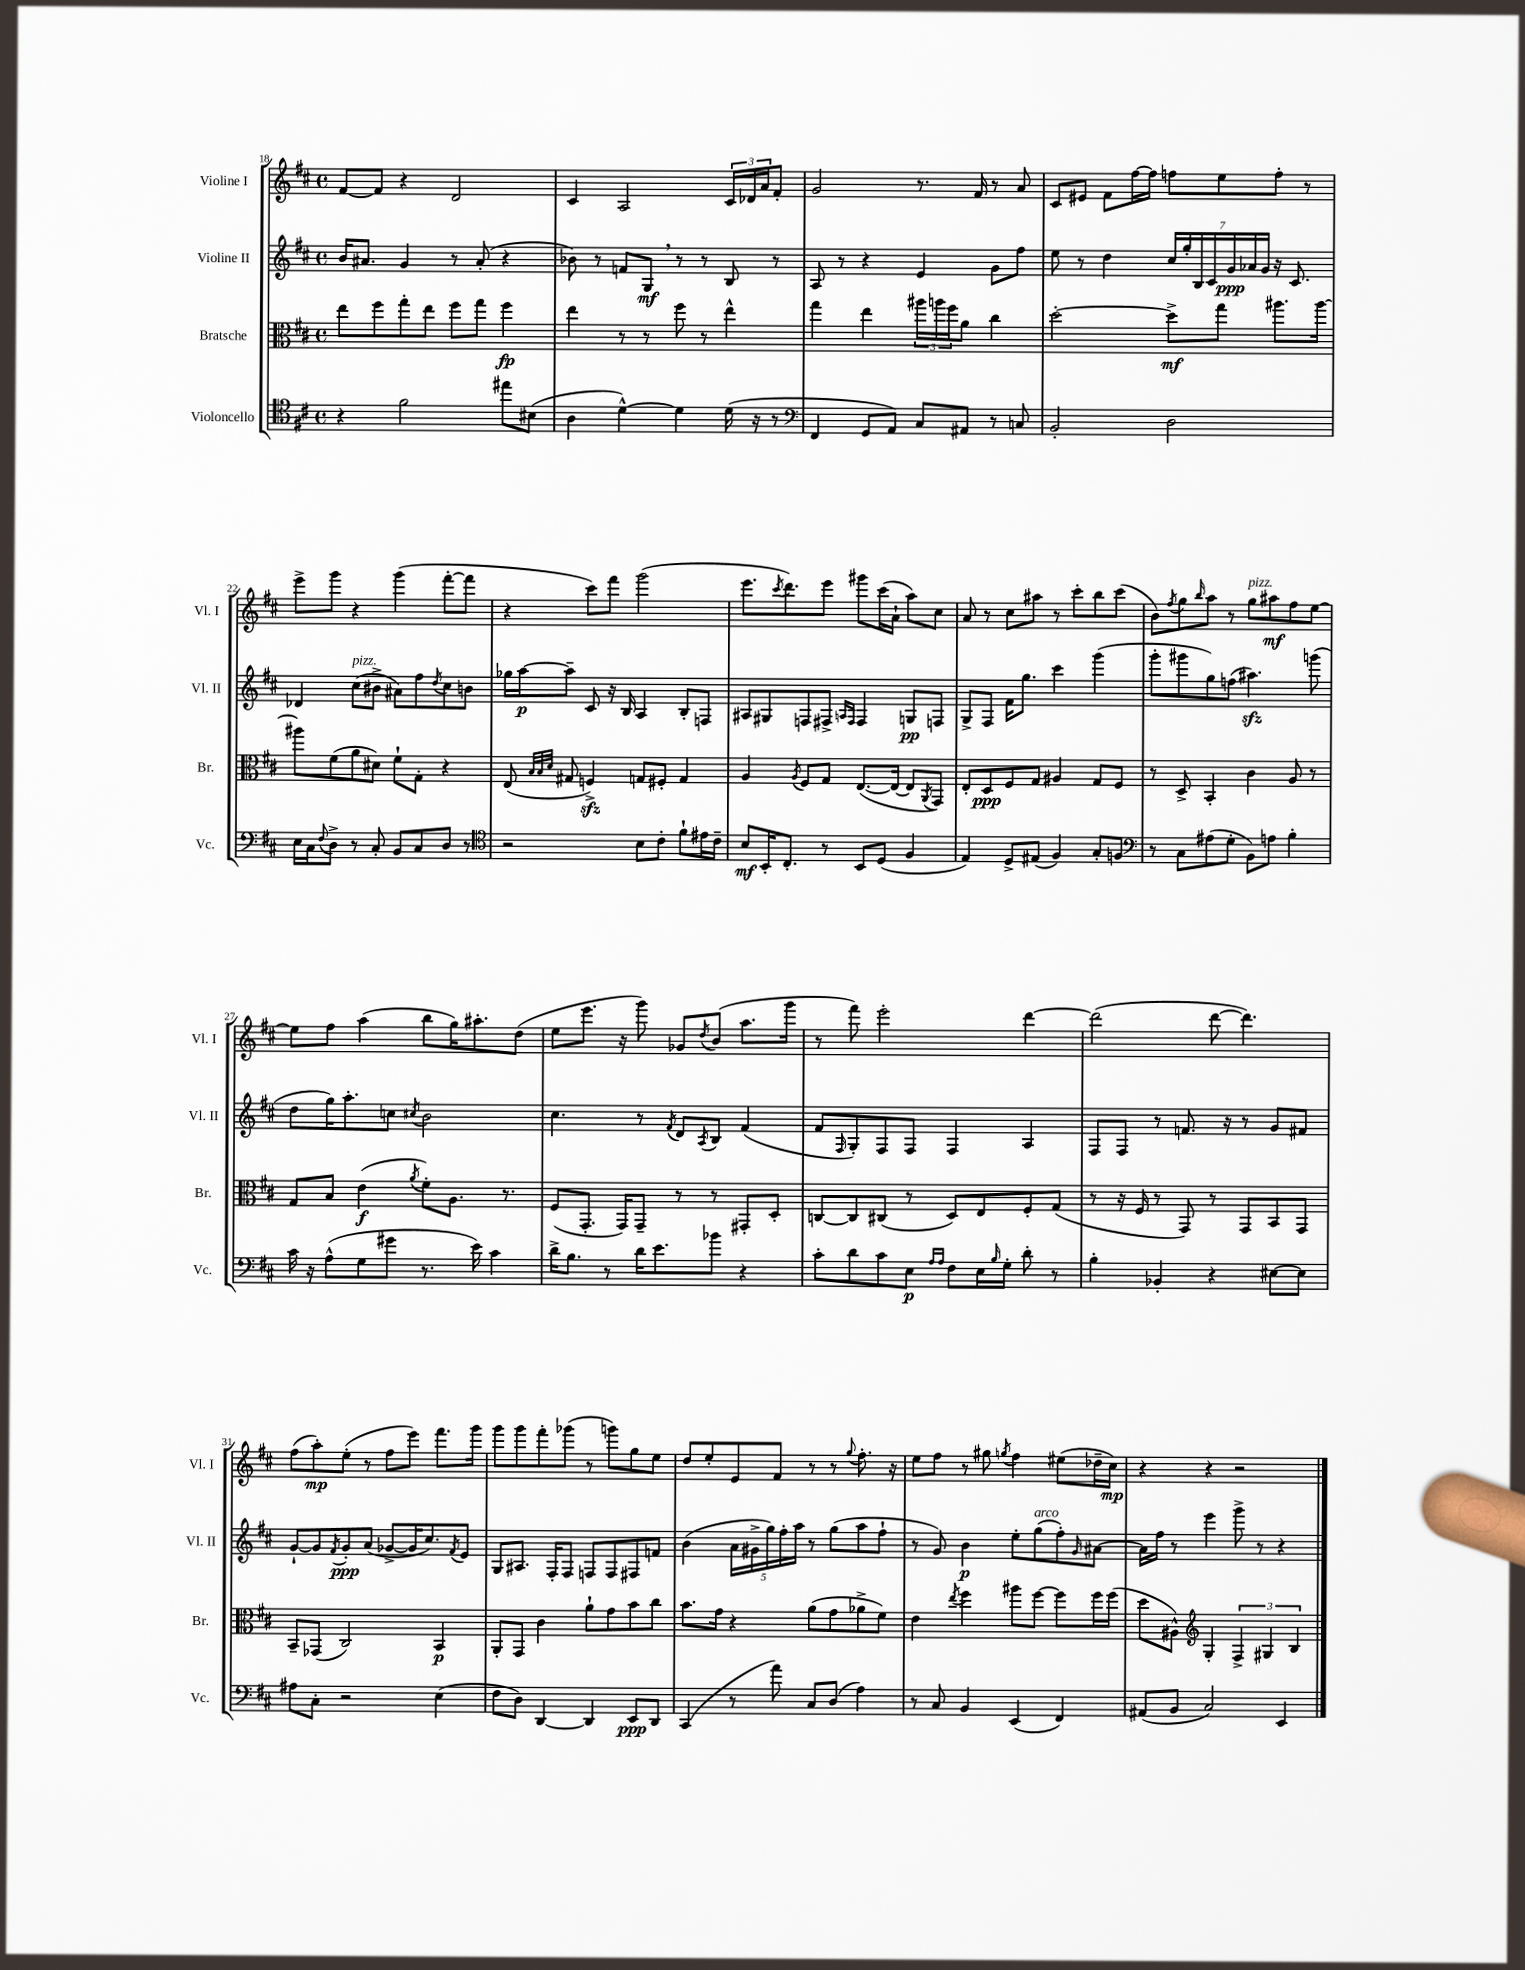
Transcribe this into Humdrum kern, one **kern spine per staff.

**kern	**kern	**kern	**kern
*staff4	*staff3	*staff2	*staff1
*clefC4	*clefC3	*clefG2	*clefG2
*k[f#c#]	*k[f#c#]	*k[f#c#]	*k[f#c#]
*M4/4	*M4/4	*M4/4	*M4/4
*met(c)	*met(c)	*met(c)	*met(c)
4r	8ee	16b	[8f#
.	.	8.a#	.
.	8ff#	.	8f#]
2f#	8gg'	4g	4r
.	8ee	.	.
.	8ff#	8r	2d
.	8gg	(8a#'	.
8ee#	4ff#	4r	.
(8B#	.	.	.
=	=	=	=
4A	4ee	8b-)	4c#
.	.	8r	.
[4d^^)	8r	8f	2A
.	8r	8G	.
4d]	8ff#	8r	.
.	8r	8r	.
(16d	4ee^^	8B	24c#
.	.	.	24d-
16r	.	.	.
.	.	.	24a
8r	.	8r	8f#'
=	=	=	=
*clefF4	*	*	*
4FF#	4gg	8A	2g
.	.	8r	.
8GG	4ee	4r	.
8AA)	.	.	.
8C#	24aa#	4e	8.r
.	24aa	.	.
.	24ff#	.	.
8AA#	8a	.	.
.	.	.	16f#
8r	4cc#	8g	8r
8C	.	8ff#	8a
=	=	=	=
2BB'	[2dd'	8ee	8c#
.	.	8r	8e#
.	.	4dd	8f#
.	.	.	[16ff#
.	.	.	16ff#]
2D	8dd^]	28cc#	8ff
.	.	28gg'	.
.	.	28B	.
.	.	28c#	.
.	8gg	.	8ee
.	.	28g	.
.	.	28a-	.
.	.	28g	.
.	8.aa#	16r	8ff'
.	.	8.c#	.
.	.	.	8r
.	[16aa#	.	.
=	=	=	=
16E	8aa#]	4d-	8eee^
16C#	.	.	.
8qqF#	.	.	.
8D^	(8f#	.	8ggg
8r	8a	(8cc#	4r
8C#'	8d#)	8b#^	.
8BB	8f#`	8a#)	(4ggg
8C#	8G'	8ff#	.
.	.	8qdd	.
8D	4r	8cc#	[8fff#'
8r	.	8b	8fff#]
=	=	=	=
*clefC4	*	*	*
2r	(8E	16gg-	4r
.	.	[16aa	.
.	32qqB	.	.
.	32qqB	.	.
.	32qqd	.	.
.	8G#	8aa~]	.
.	4F^)	8c#	8ccc#)
.	.	16r	8fff#
.	.	16B	.
8B	8G	4A	(2ggg
8c#'	8F#'	.	.
8f#`	4G	8B'	.
16e#	.	8F	.
16c#~	.	.	.
=	=	=	=
8B	4A	8A#	8.eee
16BB'	.	8G#	.
.	.	.	8qccc#
8.C#'	.	.	8.ddd)
.	8qA	.	.
.	8F#	8F	.
8r	8G	8F#^	8eee
.	.	16qqA	.
.	.	16qqF#	.
8BB	([8.E	4F#	8ggg#
(8D	.	.	(16ccc#
.	16E_	.	16a`
4F#	8E]	8G	8aa)
.	8qAA	.	.
.	8GG)	8F	8cc#
=	=	=	=
4E)	8E'	8G^	8a
.	8D	8F#	8r
8D^	8F#	16f#	8cc#
.	.	8.gg	.
(8E#	8G	.	8aa#
4F#)	4A#	4ccc#	8r
.	.	.	8ccc#'
8G'	8G	(4ggg	8bb
8F	8F#	.	(8ccc#
=	=	=	=
*clefF4	*	*	*
8r	8r	8ggg'	8b)
.	.	.	8qff#
8C#	8D^	8ggg#	8gg
.	.	.	16qqbb
(8A#	4BB'	8gg)	8aa
8G'	.	(8ff	8r
8BB)	4c#	4.aa#)	8gg
8A	.	.	8aa#
4B'	8A	.	8ff#
.	8r	(8ggg	[8ee
=	=	=	=
16c#	8G	8dd	8ee]
16r	.	.	.
(8A^^	8B	16gg)	8ff#
.	.	8.aa'	.
8G	(4e	.	(4aa
8g#	.	8cc	.
.	8qa	8qcc#	.
8.r	8f#')	2b	8bb
.	8.A	.	16gg)
16e)	.	.	8.aa#'
4c#	.	.	.
.	8.r	.	.
.	.	.	(8dd
=	=	=	=
16d^	(8F#	4.cc#	8ee
8.B	.	.	.
.	8.GG'	.	8.eee
8r	.	.	.
.	16GG)	.	16r
16d	8GG~	8r	8ggg)
8.e	.	.	.
.	.	8qf#	.
.	8r	8d	8g-
.	.	8qA	8qdd
8b-	8r	8B	(8b
4r	8GG#'	(4f#	8.aa
.	8D'	.	.
.	.	.	16ggg
=	=	=	=
8c#'	[8C	8f#	8r
.	.	16qqF#	.
8d	8C]	8G')	8fff#)
8c#	(8C#	8F#	2eee'
8E	8r	8F#	.
16qqA	.	.	.
16qqA	.	.	.
8F#	8D)	4F#	.
16E	8E	.	.
16qqB	.	.	.
16G'	.	.	.
8d'	8F#'	4A	[4ddd
8r	(8G	.	.
=	=	=	=
4B'	8r	8F#	(2ddd]
.	16r	8F#	.
.	16F#	.	.
4BB-'	8r	8r	.
.	8GG)	8.f	.
4r	8r	.	[8ddd
.	.	16r	.
.	8GG	8r	4.ddd])
[8E#	8BB	8g	.
8E#]	8GG	8f#	.
=	=	=	=
8A#	8BB~	[8g`	(8ff#
8C#'	(8GG-	8g]	8aa')
.	.	8qf#	.
2r	2C#)	8g'	(8ee'
.	.	(8a	8r
.	.	[8g-^	8ff#
.	.	16g-]	8eee)
.	.	8.cc#)	.
(4E	4BB	.	8.fff#
.	.	8qf#	.
.	.	8e	.
.	.	.	16ggg
=	=	=	=
8F#	8AA'	8G	8ggg
8D)	8GG	8.A#	8ggg
[4DD	4c#	.	8fff#'
.	.	16F#'	.
.	.	8F#	(8ggg-
4DD]	8a`	8F	8r
.	8g	8F	8ggg)
8EE	8b	8F#	8gg
8DD	8cc#	8f	8ee
=	=	=	=
(4CC#	8.b	(4b	8dd
.	.	.	8ee'
.	16g	.	.
8r	4r	20a	8e
.	.	20g#^	.
.	.	20gg)	.
8a)	.	.	8f#
.	.	20ff#'	.
.	.	20aa	.
8C#	(8a	8r	8r
(8D	8g	(8gg	8r
.	.	.	8qqgg
4A)	8a-^	8aa	8.ff#'
.	8f#)	8ff#`	.
.	.	.	16r
=	=	=	=
8r	4e	8r	8ee
8C#	.	8g)	8ff#
.	8qee	.	.
4BB	4ff#	4b	8r
.	.	.	8gg#
.	.	.	8qgg
(4EE	8aa#	8ee'	4ff#
.	[8ff#	(8gg	.
4FF#)	8ff#]	8ff#')	(8ee#
.	.	16qqg	.
.	16ff#	[8a#	16dd-~
.	(16ff#	.	16cc#)
=	=	=	=
(8AA#	8dd	16a#]	4r
.	.	16ff#	.
8BB	8A#^^)	8r	.
*	*clefG2	*	*
2C#)	4G'	4eee	4r
.	6F#^	8ggg^	2r
.	.	8r	.
.	6G#	.	.
4EE	.	4r	.
.	6B	.	.
==	==	==	==
*-	*-	*-	*-
